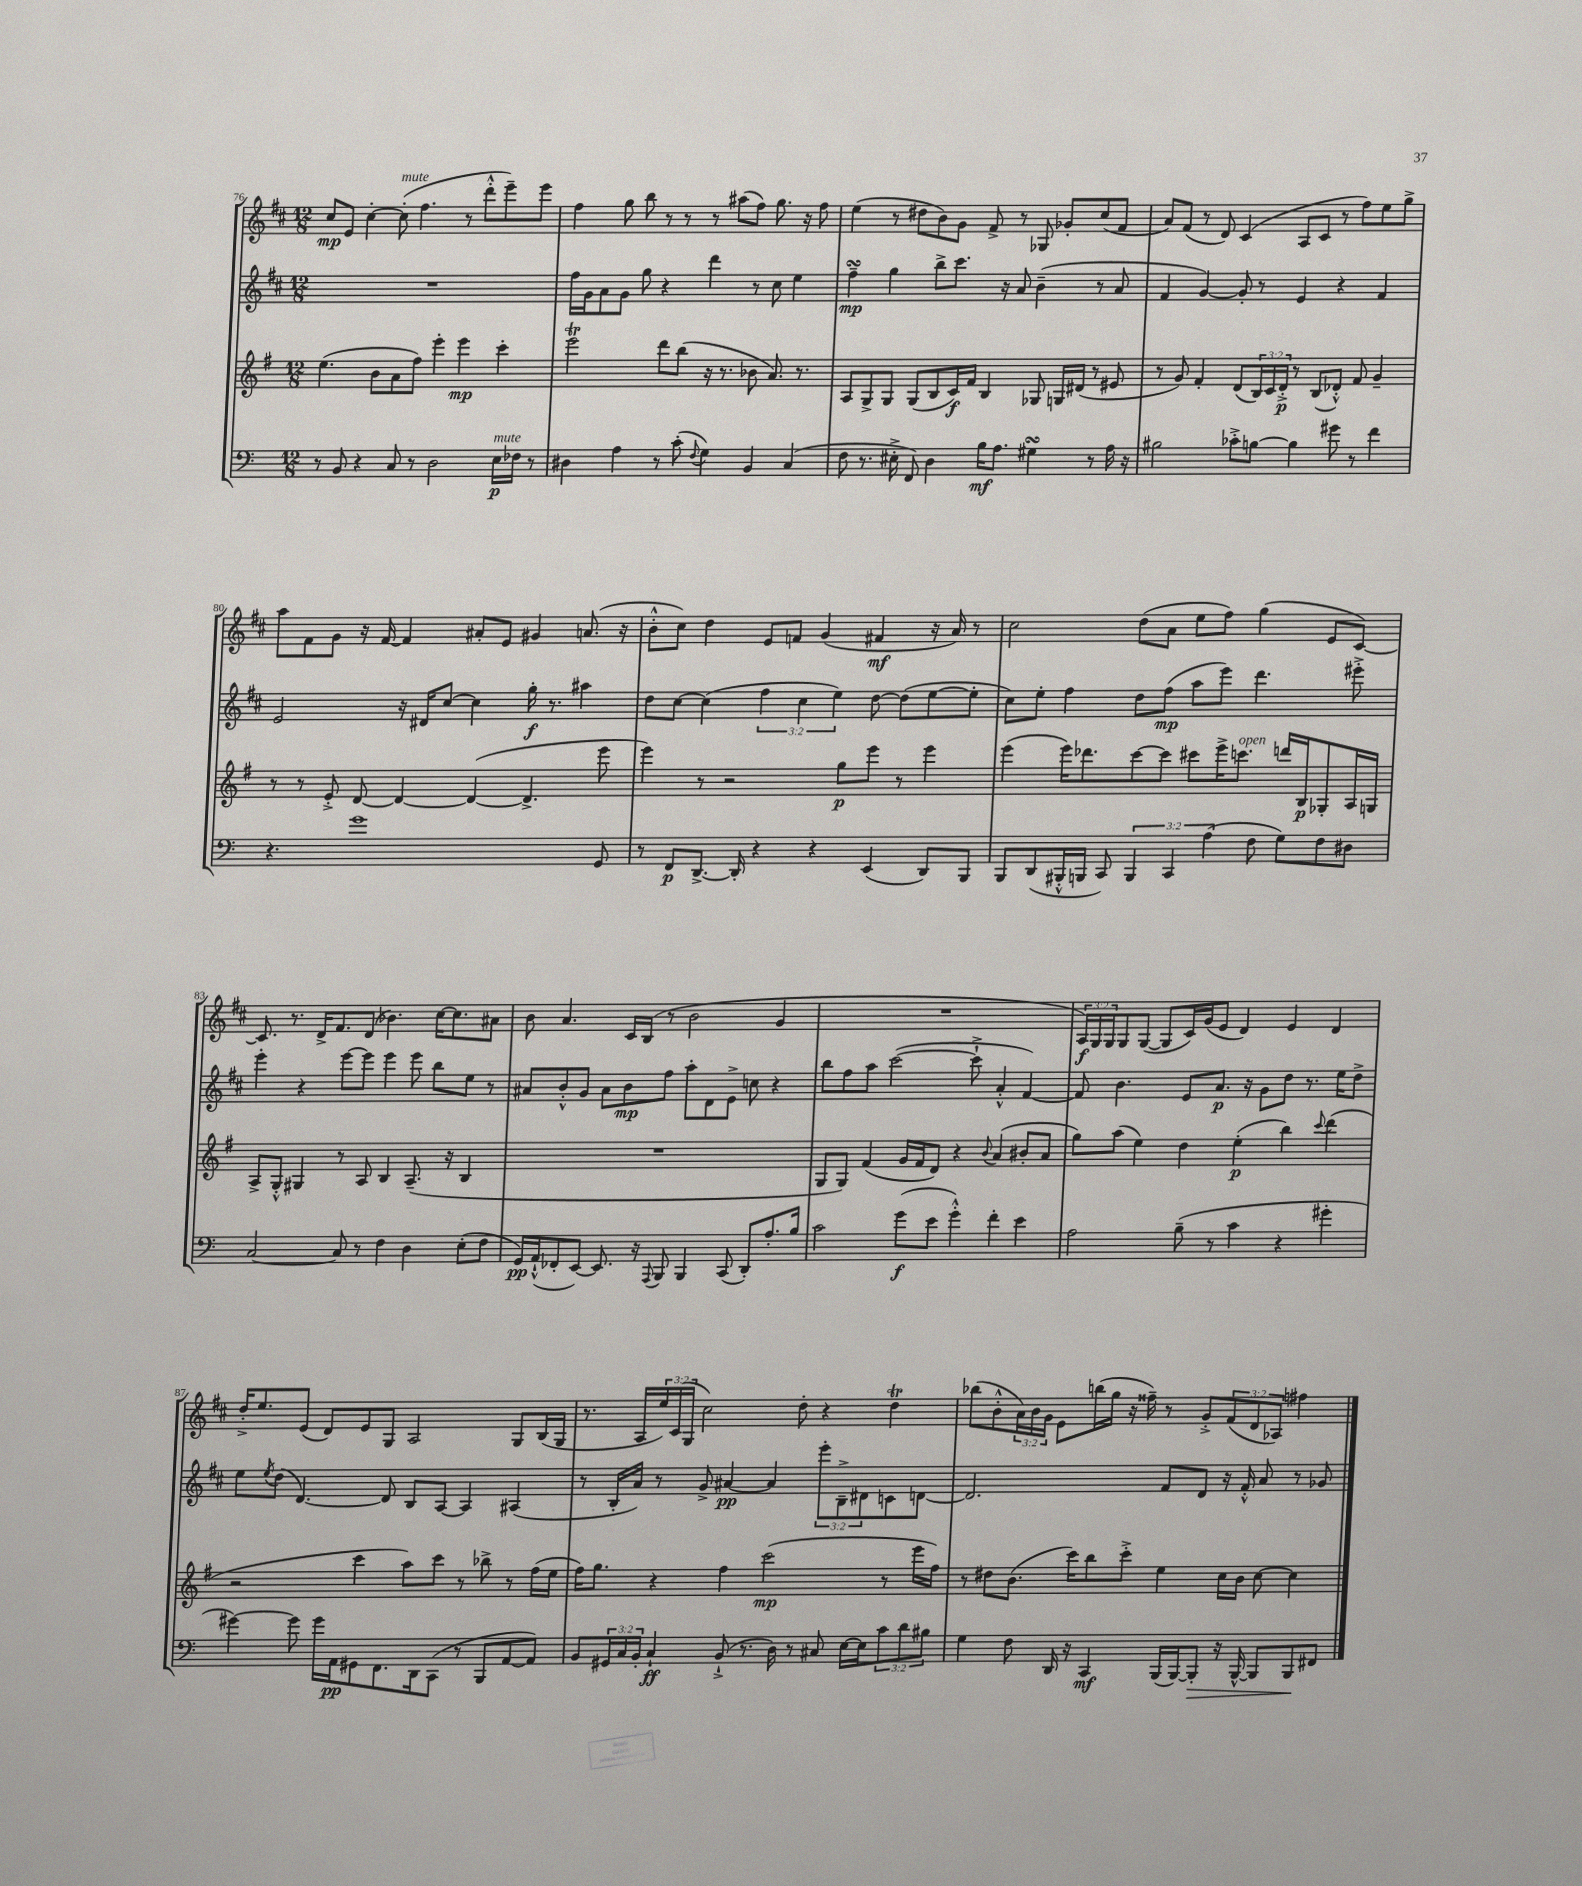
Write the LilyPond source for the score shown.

<<
\new StaffGroup <<
\new Staff = "s0" {
    \clef treble \key d \major \numericTimeSignature \time 12/8 \override Staff.TupletNumber.text = #tuplet-number::calc-fraction-text
    cis''8\mp e'8 cis''4~-. cis''8-.^\markup { \italic "mute" }( fis''4. r8 d'''8-.-^ e'''8--) e'''8 |
    fis''4 g''8 b''8 r8 r8 r8 ais''8( fis''8) g''8. r16 fis''8 |
    e''4( r8 dis''8 b'8) g'8 fis'8-> r8 ges8 ges'8-. cis''8( fis'8 |
    a'8) fis'8( r8 d'8) cis'4( a8 cis'8 r8 fis''8) e''8 g''8-> |
    a''8 fis'8 g'8 r16 fis'16~ fis'4 ais'8-. e'8 gis'4 a'8.( r16 |
    b'8-.-^ cis''8) d''4 e'8 f'8 g'4( fis'4\mf r16 a'16) r8 |
    cis''2 d''8( a'8 e''8 fis''8) g''4( e'8 cis'8~) |
    cis'8. r8. d'16-> fis'8. d'8( bes'4.) cis''16~ cis''8. ais'8 |
    b'8 a'4. cis'16 b16( r8 b'2 g'4 |
    R1. |
    \tuplet 3/2 { a16\f) g16 g16 } g8 g8~( g8 cis'16) g'16( e'8 d'4) e'4 d'4 |
    d''16-.-> e''8. e'8( d'8) e'8 g8 a2 g8 b16( g16 |
    r8. a16 \tuplet 3/2 { e''16) cis'16( g16 } cis''2) d''8-. r4 d''4\trill |
    bes''8( b'8-.-^ \tuplet 3/2 { a'16) b'16 g'16 } e'8 b''16( g''16 r16 fisis''16--) r8 g'8-.-> \tuplet 3/2 { fis'8( d'8 aes8) } fis''4 \bar "|." |
}
\new Staff = "s1" {
    \clef treble \key d \major \numericTimeSignature \time 12/8 \override Staff.TupletNumber.text = #tuplet-number::calc-fraction-text
    R1. |
    fis''16 g'16 a'8 g'8 g''8 r4 d'''4 r8 cis''8 e''4 |
    fis''4--\turn\mp g''4 b''8-> cis'''8. r16 a'8 b'4--( r8 a'8 |
    fis'4 g'4~) g'8-. r8 e'4 r4 fis'4 |
    e'2 r16 dis'16 cis''8~ cis''4 g''16-.\f r8. ais''4 |
    d''8 cis''8~ cis''4( \tuplet 3/2 { fis''4 cis''4 e''4) } d''8~ d''8( e''8~ e''8-. |
    cis''8) e''8-. fis''4 d''8 fis''8\mp( a''8 e'''8) d'''4. eis'''8-.-> |
    e'''4-. r4 e'''8~ e'''8 e'''4 e'''8 b''8 e''8 r8 |
    ais'8 b'8-.-^ g'8 ais'8 b'8\mp fis''8 a''8-. d'8 e'8-> c''8 r4 |
    b''8 fis''8 a''8 cis'''2~( cis'''8-!-> a'4-.-^ fis'4~) |
    fis'8 b'4. e'8 a'8.\p r16 g'8 d''8 r8. e''16 d''8-> |
    e''8 \acciaccatura { e''8 } d''8( d'4.~) d'8 b8 a8~ a4 ais4( |
    r8 b16-. a'16) r8 g'8-> ais'4~\pp ais'4 \tuplet 3/2 { e'''8-. b8---> dis'8 } c'8 d'8~ |
    d'2. fis'8 d'8 r16 fis'16-.-^ a'8 r8 ges'8 \bar "|." |
}
\new Staff = "s2" {
    \clef treble \key g \major \numericTimeSignature \time 12/8 \override Staff.TupletNumber.text = #tuplet-number::calc-fraction-text
    e''4.( b'8 a'8 fis''8) e'''4-. e'''4\mp c'''4-. |
    e'''2\trill d'''8 b''8( r16 r8. bes'8 a'8.) r8. |
    a8 g8-> g8 g8( b8 c'16\f) fis'16 b4 ges8 g16 dis'16( r8 eis'8 |
    r8 g'8) fis'4-. d'8( \tuplet 3/2 { b16) c'16 d'16-.->\p } r8 b8( des'8-.-^) fis'8 g'4-- |
    r8 r8 e'8-.-> d'8~ d'4~ d'4~( d'4.-> e'''8 |
    e'''4) r8 r2 g''8\p e'''8 r8 e'''4 |
    e'''4( e'''16) des'''8. c'''8~ c'''8 cis'''8 e'''16-> c'''8.^\markup { \italic "open" } d'''16 b16\p ges8-. a16 g16 |
    a8-> g8-.-^ gis4 r8 a8 b4 a8.--( r16 b4 |
    R1. |
    g8 g8) fis'4( g'16 fis'16 d'8) r4 \appoggiatura { b'8 } a'4( bis'8-. a'8 |
    g''8) a''8( e''4) d''4 e''4-.\p( b''4) \appoggiatura { c'''8 } d'''4( |
    r2 c'''4 a''8) c'''8 r8 bes''8-> r8 fis''16( e''16 |
    fis''16) g''8. r4 fis''4 c'''2\mp( r8 e'''16 fis''16) |
    r8 dis''8 b'8.( c'''16) b''8 c'''8-.-> e''4 c''16 b'16 c''8~ c''4 \bar "|." |
}
\new Staff = "s3" {
    \clef bass \key c \major \numericTimeSignature \time 12/8 \override Staff.TupletNumber.text = #tuplet-number::calc-fraction-text
    r8 b,8 r4 c8 r8 d2 e16\p^\markup { \italic "mute" } fes16 r8 |
    dis4 a4 r8 c'8-.( \appoggiatura { f8 } g4) b,4 c4( |
    f8 r8. eis16-.-> f,8) d4 b16\mf a8. gis4\turn r8 a16 r16 |
    bis2 ces'8-.-> b8~ b4 gis'8 r8 f'4 |
    r4. g'1 g,8 |
    r8 f,8\p d,8.~-> d,16-. r4 r4 e,4( d,8) b,,8 |
    b,,8 d,8( bis,,16-.-^ b,,16 c,8) \tuplet 3/2 { b,,4 c,4 a4( } f8 g8) f8 dis8 |
    c2~ c8 r8 f4 d4 e8-.( f8 |
    g,16\pp) a,16-!-^( fes,8-. e,8~) e,8. r16 \appoggiatura { a,,8 } b,,8 b,,4 c,8( d,8-.) a8.-. b16 |
    c'2 g'8\f( e'8 g'4-.-^) f'4-. e'4 |
    a2 b8--( r8 c'4 r4 gis'4-. |
    gis'4~) gis'8 gis'16 a,16\pp gis,8 f,8. d,16 c,8( r8 b,,8 a,8~ a,8) |
    b,8 \tuplet 3/2 { gis,16 c16 b,16-. } c4-!\ff b,8-!->( r8. d16) r8 cis8 e16~ e16 \tuplet 3/2 { c'8 d'8 bis8 } |
    g4 f8 d,16 r16 c,4\mf b,,16( b,,16~) b,,8-.\> r16 b,,16~-^ b,,8 b,,8\! fis,8 \bar "|." |
}
>>
>>
\layout { \context { \Score currentBarNumber = #76 } }
